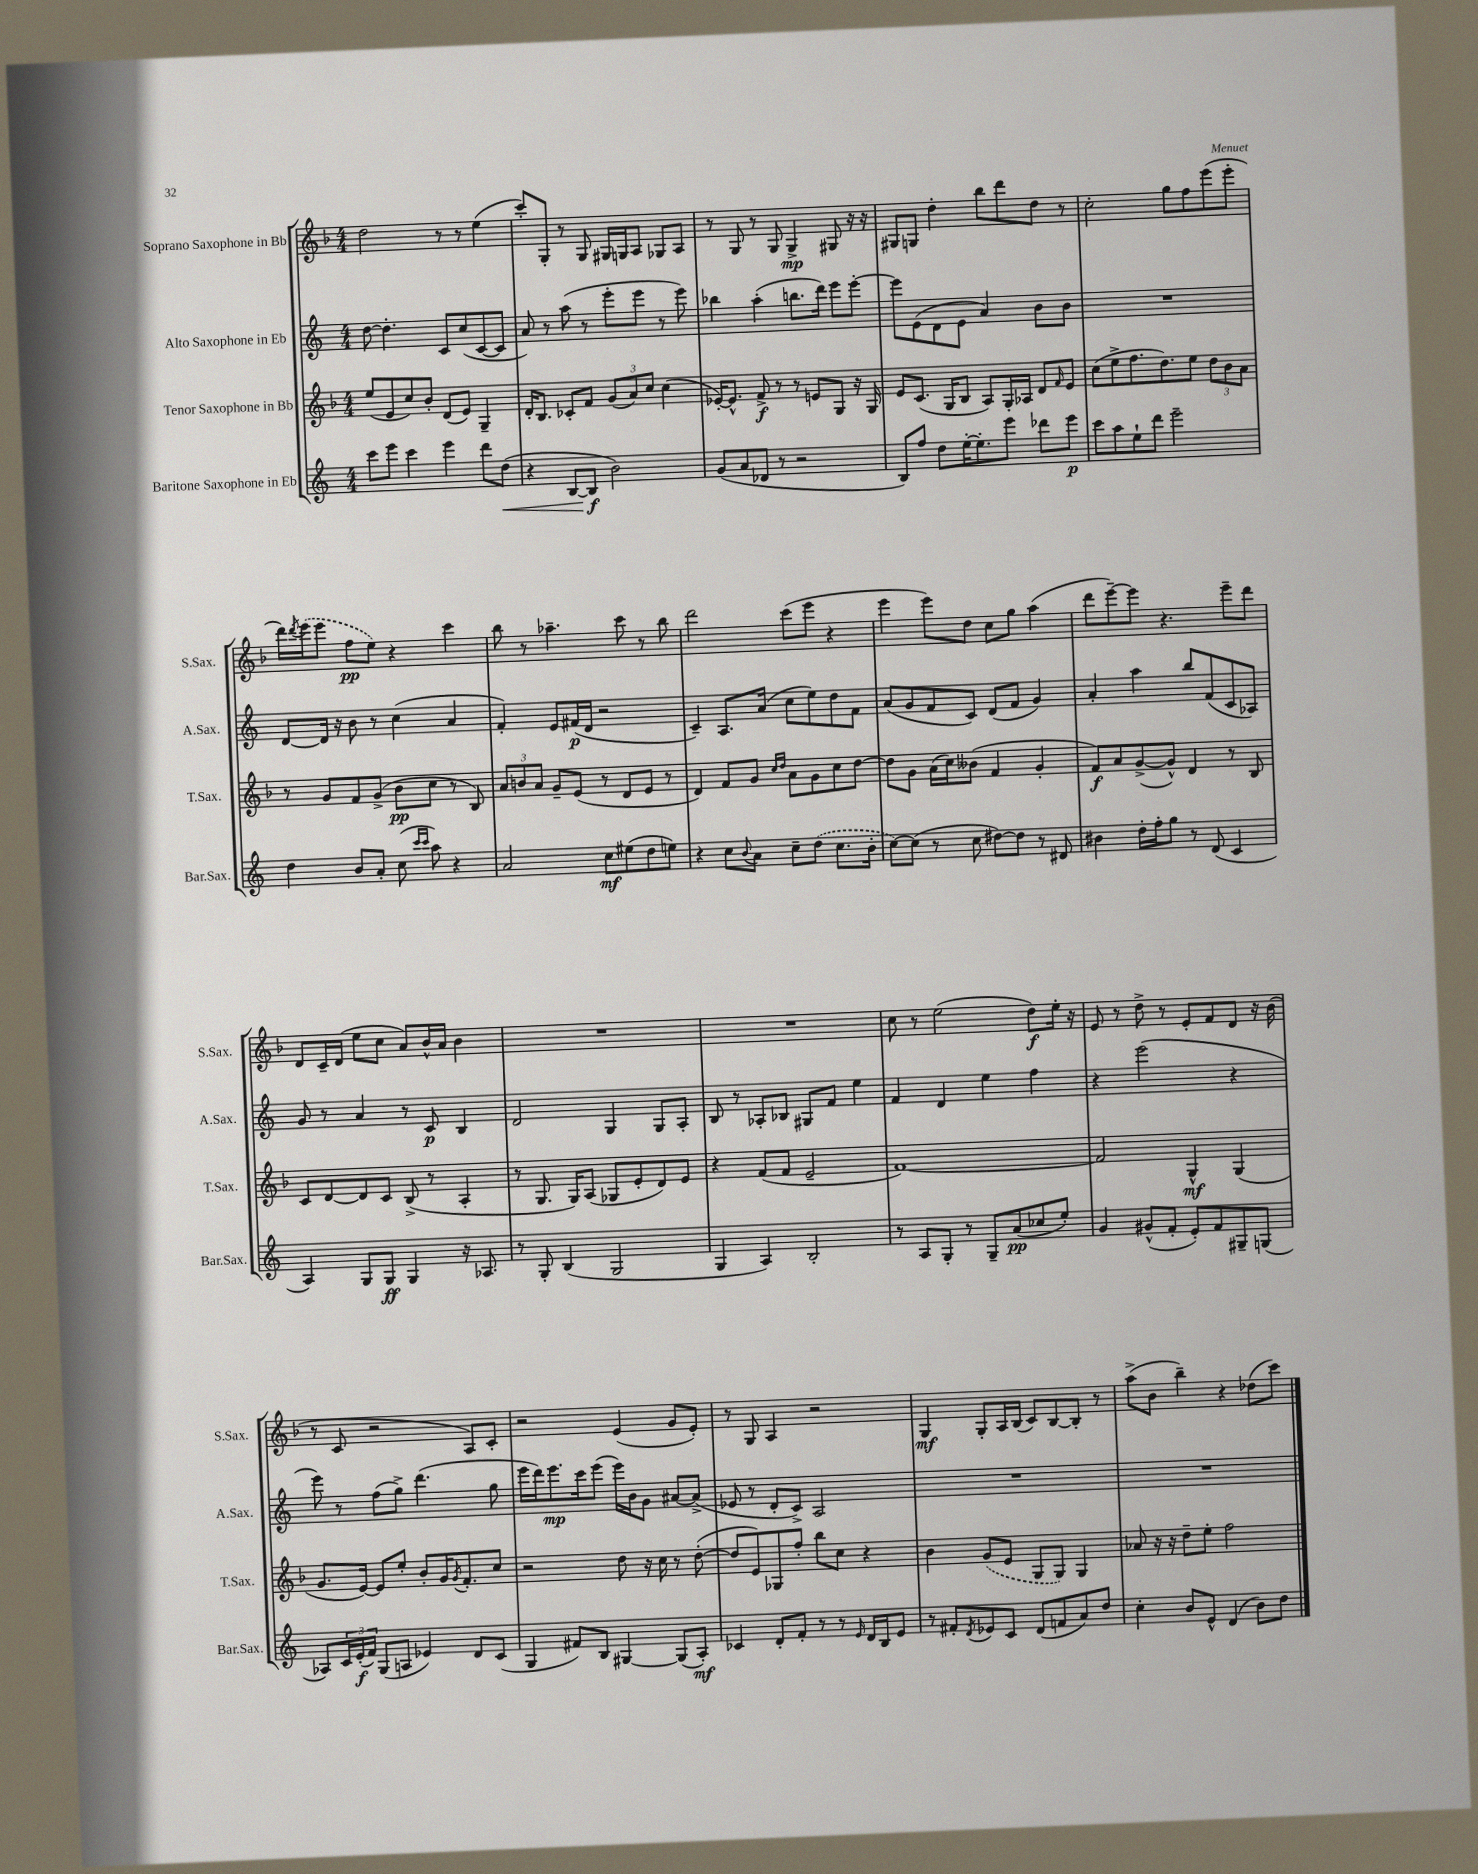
<<
\new StaffGroup <<
\new Staff = "s0" \with { instrumentName = "Soprano Saxophone in Bb" shortInstrumentName = "S.Sax." } {
    \clef treble \key f \major \numericTimeSignature \time 4/4
    d''2 r8 r8 e''4( |
    c'''8-.) g8-. r8 g8 gis16 g16 a8 ges8 a8 |
    r8 g8 r8 g8 g4->\mp gis8 r16 r16 |
    gis8 g8 d''4-. bes''8 d'''8 d''8 r8 |
    c''2-. g''8 f''8 e'''8( e'''8-. |
    d'''16) \acciaccatura { d'''8 } \once \slurDashed e'''16( e'''8 f''8\pp e''8) r4 c'''4 |
    bes''8 r8 aes''4.-- c'''8 r8 bes''8 |
    d'''2 c'''8( e'''8 r4 |
    e'''4 e'''8) d''8 c''8 g''8 a''4( |
    d'''8 e'''8~--) e'''8 r4. e'''8-- d'''8 |
    d'8 c'16-- d'16( e''8 c''8 a'8) bes'16-^ a'16 bes'4 |
    R1 |
    R1 |
    c''8 r8 e''2( d''8\f) e''16-. r16 |
    e'8 r8 d''8-> r8 e'8-. f'8 d'8 r16 bes'16( |
    r8 c'8 r2 a8) c'8-. |
    r2 e'4( g'8 e'8-.) |
    r8 g8 a4 r2 |
    g4\mf g8-. a16 bes16( c'8) bes8~ bes8-. r8 |
    a''8->( bes'8 bes''4--) r4 des''8( c'''8) \bar "|." |
}
\new Staff = "s1" \with { instrumentName = "Alto Saxophone in Eb" shortInstrumentName = "A.Sax." } {
    \clef treble \key c \major \numericTimeSignature \time 4/4
    d''8~ d''4.-. c'8 c''8( c'8~ c'8 |
    a'8) r8 a''8( r8 e'''8-. e'''8 r8 e'''8) |
    bes''4 a''4-.( b''8. d'''16) e'''8 e'''8~-. |
    e'''8 e'8( d'8 e'8 a'4) b'8 b'8 |
    R1 |
    d'8~ d'16 r16 b'8 r8 c''4( a'4 |
    f'4-.) e'8 fis'16\p( d'16 r2 |
    c'4--) a8. a'16( c''8 e''8) d''8 f'8 |
    a'8( g'8 f'8 c'8) d'8( f'8 g'4) |
    a'4-. a''4 b''8 f'8( c'8 aes8) |
    g'8 r8 a'4 r8 c'8\p b4 |
    d'2 g4 g8 a8-. |
    b8 r8 aes8-. bes8 gis8 f'8 e''4 |
    f'4 d'4 e''4 f''4 |
    r4 e'''2( r4 |
    e'''8) r8 f''8( g''8->) d'''4.( g''8 |
    e'''16 d'''16) e'''8.\mp c'''16 e'''8( e'''16) b'16 g'8 ais'8~ ais'8->( |
    ees'8 r8 d'8-. c'8->) a2 |
    R1 |
    R1 \bar "|." |
}
\new Staff = "s2" \with { instrumentName = "Tenor Saxophone in Bb" shortInstrumentName = "T.Sax." } {
    \clef treble \key f \major \numericTimeSignature \time 4/4
    e''8( e'8 c''8) bes'8-. d'8( e'8) g4-- |
    d'16-. bes8. ces'8-. f'8 \tuplet 3/2 { g'8( a'8) c''8 } c''4( |
    ees'16~-.) ees'8.-^ f'8->\f r8 r8 e'8 g8 r16 g16 |
    e'8 c'8.( g16 bes8 a8) g16-. aes16 d'8 \grace { f'16 } e'8 |
    c''8( e''8-> f''8. d''8.) e''8 \tuplet 3/2 { d''8 bes'8 a'8 } |
    r8 g'8 f'8 g'8->( bes'8\pp c''8 r8 bes8) |
    \tuplet 3/2 { a'8 b'8 a'8 } g'8-- e'8( r8 d'8 e'8 r8 |
    d'4) f'8 g'8 \grace { c''16 d''16 } a'8 g'8 c''8 d''8~ |
    d''8 g'8 a'16( c''16) beses'8( f'4 g'4-. |
    f'8\f) a'8 g'8~->( g'8-^) d'4 r8 bes8 |
    c'8 d'8~ d'8 c'8 bes8->( r8 a4-. |
    r8 g8. g16) a8( ges8 e'8-. d'8) e'8 |
    r4 f'8( f'8 e'2-- |
    f'1~) |
    f'2 g4-^\mf g4( |
    g'8. e'16~) e'8 e''8-. bes'8-. g'16 \acciaccatura { g'8 } f'8.-. c''8 |
    r2 d''8 r16 c''16 r8 d''8~-.( |
    d''8 e'8) ges8 f''8-. bes''8 c''8 r4 |
    bes'4 \once \slurDashed g'8( e'8 g8 g8) g4 |
    aes'8 r16 r16 d''8-- e''8-. f''2 \bar "|." |
}
\new Staff = "s3" \with { instrumentName = "Baritone Saxophone in Eb" shortInstrumentName = "Bar.Sax." } {
    \clef treble \key c \major \numericTimeSignature \time 4/4
    c'''8 e'''8 c'''4 e'''4 d'''8 d''8\<( |
    r4 b8~ b8\f\! b'2) |
    g'8( a'8 des'8 r8 r2 |
    b8) f''8 d''8 e''16~-. e''8.-. e'''8 des'''8 e'''8\p |
    c'''8 a''8 e''8-! d'''8 e'''2-- |
    d''4 b'8 a'8-. c''8( \grace { c'''16 c'''16 } a''8) r4 |
    a'2 c''8\mf eis''8( d''8 e''8) |
    r4 c''8 \appoggiatura { b'8 } a'8 c''8-- \once \slurDashed d''8( c''8. b'16-. |
    c''8~) c''8( r8 c''8 dis''8~) dis''8 r8 dis'8 |
    bis'4 d''16-. f''16-. g''8 r8 d'8( c'4 |
    a4) g8 g8\ff g4 r16 aes8. |
    r8 g8-. b4( g2 |
    g4 a4) b2-. |
    r8 a8 g8-. r8 g8-- a'8\pp( ces''8 e''8-.) |
    g'4 gis'8-^( f'8-. e'8-.) f'8 gis8-- g8( |
    aes8) \tuplet 3/2 { c'16 e'16-.\f( f'16) } g8( a8 ees'4) d'8 c'8( |
    g4 fis'8) b8 gis4~ gis8( a8-.\mf) |
    ces'4 d'8-. f'8-. r8 r8 \grace { e'16 } d'16 b16 e'8 |
    r8 fis'8-. \acciaccatura { d'8 } ees'8 c'8 d'8( f'8 a'8) d''8 |
    c''4-. b'8 e'8-^ d'4( b'8) d''8 \bar "|." |
}
>>
>>
\layout { \context { \Score \remove "Bar_number_engraver" } }
